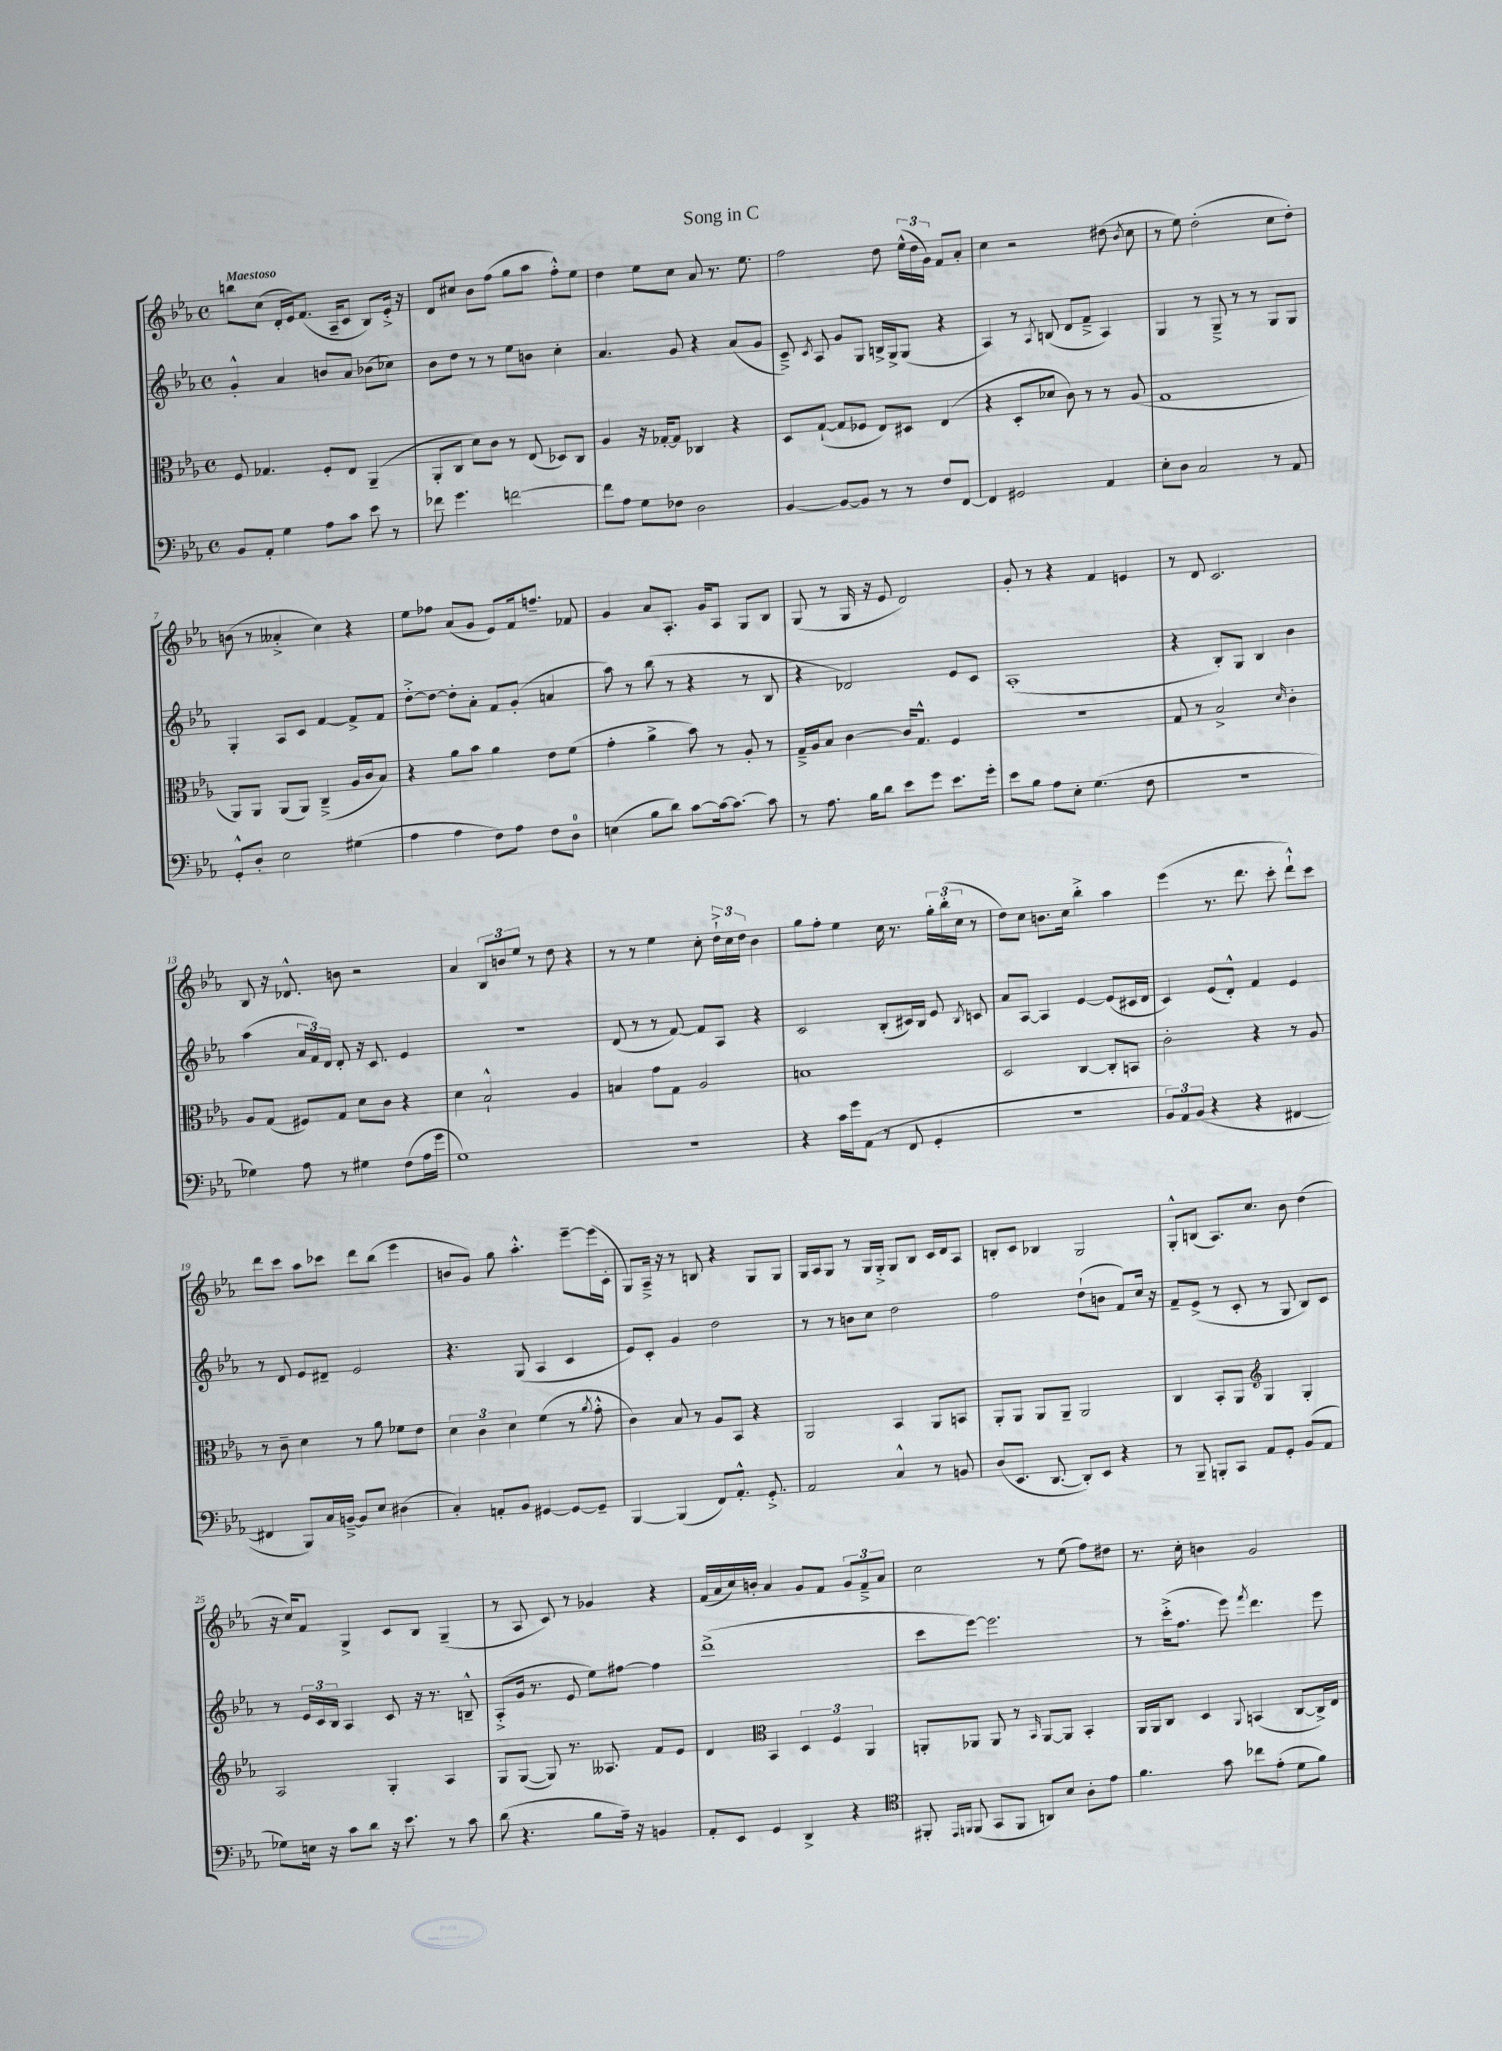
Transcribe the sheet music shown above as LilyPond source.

\header { title = "Song in C" }
<<
\new StaffGroup <<
\new Staff = "s0" {
    \clef treble \key ees \major \defaultTimeSignature \time 4/4 \tempo "Maestoso"
    \autoBeamOff b''8[ c''8]( d'16[-. ees'16) f'8.]( aes16[-- c'8] bes8[) ees'16]-.-> r16 |
    d'8[ cis''8] bes'8[ f''8]( g''8[ aes''8] f''8[-.-^) ees''8] |
    d''4 ees''8[ c''8] aes'8 r8. ees''8. |
    f''2 d''8 \tuplet 3/2 { ees''16[-^( d''16 g'16]) } f'8[ aes'8]-. |
    c''4 r2 dis''8( \acciaccatura { bes'8 } c''8 |
    r8 ees''8) d''2-.( c''8[ d''8]-.) |
    b'8( r8 aeses'4-.-> c''4) r4 |
    ees''8[ fes''8] aes'8[( g'8] ees'8[) f'16 f''8.]-- fes'8 |
    g'4 aes'8[ aes8.]-. g'16[ aes8] g8[ bes8] |
    g8( r8 g16 r16 ees'8 d'2) |
    g'8-. r8 r4 f'4 e'4 |
    r8 d'8 c'2. |
    bes8 r16 des'8.-^ b'8 r2 |
    aes'4 \tuplet 3/2 { bes8[ b'8 ees''8] } r8 d''8 r4 |
    r8 r8 ees''4 c''8-. \tuplet 3/2 { d''16[-!-> c''16 d''16] } bes'4 |
    g''8[ f''8]-. ees''4 c''16 r8. \tuplet 3/2 { g''16[-. bes''16-.( c''16] } r8 |
    d''8[) c''8] b'8.[ c''16] bes''4-.-> aes''4 |
    ees'''4( r8. d'''8. c'''8-. d'''8[-!-^) c'''8] |
    d'''8[ c'''8] aes''8[ ces'''8] d'''8[ bes''8]( ees'''4 |
    b'8[ g'8]) g''8 aes''4.-.-^ ees'''8[~-- ees'''16( c'16]-. |
    g8[) aes16]---> r16 r8 b8 r4 g8[ g8] |
    g16[ aes16 g8] r8 g16[ g16]-.-> g8[ bes8] c'16[ d'16 aes8] |
    b8[-. c'8] bes4 g2 |
    g8[-.-^ b8]( aes8.[) c''8.] bes'8 d''4( |
    r16 c''16[) f'8] g4-> c'8[ bes8] g4--( |
    r8 aes8 c'8) r8 ges'4 r4 |
    f'16[( aes'16 c''16) b'16]-. aes'4 g'8[ f'8] \tuplet 3/2 { g'8[ f'8---> aes'8] } |
    c''2 r8 ees''8( f''8[) dis''8] |
    r8. c''16-. b'4 g'2 \bar "|." |
}
\new Staff = "s1" {
    \clef treble \key ees \major \defaultTimeSignature \time 4/4
    \autoBeamOff g'4-.-^ aes'4 b'8[ aes'8] bes'8[( ces''8]) |
    bes'8[ d''8] r8 r8 ees''8[ b'8] c''4-. |
    aes'4. g'8 r4 aes'8[( g'8] |
    c'8--->) \acciaccatura { c'8 } aes8 g'8[ g8] b16[-> g16-> g8]( r4 |
    aes4) r8 \acciaccatura { aes8 } b8( d'8[ f'8]---> aes4) |
    g4 r8 g8---> r8 r8 g8[ g8] |
    g4-. aes8[ c'8] f'4~ f'8[-> f'8] |
    d''8[~-.-> d''8]~ d''8[-. aes'8]-. f'8[ g'8]-.( a'4 |
    aes''8) r8 bes''8( r8 r4 r8 bes8 |
    r4 des'2) ees'8[ c'8] |
    aes1-.( |
    r4 bes8[-.) g8] bes4 bes'4 |
    aes''4( \tuplet 3/2 { aes'16[ f'16) d'16] } d'8-. r16 c'8. ees'4 |
    R1 |
    d'8( r8 r8 f'8~) f'8[ aes8] r4 |
    c'2 bes8[-.( cis'16) bes16] ees'8 \acciaccatura { bes8 } c'8 |
    aes'8[ aes8]~ aes4 ees'4~ ees'8[( cis'16 d'16] |
    c'4) ees'8[( d'8]-.-^) f'4 ees'4 |
    r8 d'8 ees'8[ dis'8]-- ees'2 |
    r4. g8( aes4 c'4 |
    ees'8[) c'8]-. g'4 d''2 |
    r8 r8 b'8[ c''8] d''2 |
    f''2 d''8[-!( b'8] f'8[) c''16] r16 |
    f'8[-- ees'8]->( r8 c'8-. r8 g8 bes8[) c'8] |
    r8 \tuplet 3/2 { ees'16[ c'16 bes16] } aes4 c'8 r16 r8. b8---^ |
    aes8[-.->( g'16] r8. ees'8 ees''8[) fis''8]~ fis''4 |
    d'''1->( |
    c'''8[ ees'''8]~) ees'''2. |
    r8 c'''16[-.->( f''8.] ees'''8) \acciaccatura { f'''8 } d'''4. ees'''8 \bar "|." |
}
\new Staff = "s2" {
    \clef alto \key ees \major \defaultTimeSignature \time 4/4
    \autoBeamOff f8 ges4. f8[-. ees8] aes,4--( |
    aes,8[-. c8] d'8[) c'8] r8 ees8( des8[) c8] |
    aes4 r16 ges16[~-. ges8] ces4 r4 |
    d8[ g8]~-!( g8[ fes8] ees8[) dis8] ees4( |
    r4 d8[-. des'8] c'8) r8 r8 aes8( |
    g1 |
    aes,8[) aes,8] aes,8[( aes,8]) c4--->( aes16[ c'16 bes8]) |
    r4 aes'8[ bes'8] aes'4 ees'8[ f'8]( |
    g'4-. aes'4-> bes'8) r8 aes8-. r8 |
    g16[---> aes16 bes8] c'4~ c'16[ g8.]-^ f4 |
    r1 |
    g8 r8 bes2-> \grace { d'16 } c'4-. |
    aes8[ g8]( fis8[) g8] d'8[ c'8] r4 |
    d'4 bes2-!-^ aes4 |
    b4 g'8[ g8] aes2 |
    b1 |
    d2 c4~ c8[-. b,8] |
    c'2-. r4 r8 aes8 |
    r8 c'8-- d'4 r8 aes'8 fes'8[ ees'8] |
    \tuplet 3/2 { d'4 c'4 d'4 } f'4( r8 \acciaccatura { aes'8 } g'8-.-^ |
    c'4) bes8 r8 aes8[ bes,8] r4 |
    aes,2 bes,4 aes,8[ b,8] |
    aes,8[-. aes,8] aes,8[ aes,8]-- aes,2 |
    c4 bes,8[-. aes,8] \clef treble g4 g4-. |
    aes2 g4-. aes4 |
    g8[ g8]~( g8) r8. aeses8. f'8[ ees'8] |
    d'4 \clef alto bes,4 \tuplet 3/2 { d4 f4 aes,4 } |
    a,8[-. aes,8] aes,8 r8 \grace { bes,16 } aes,8[~ aes,8] bes,4-. |
    aes,16[ aes,16 c8] d4 \appoggiatura { aes,8 } b,4( c8[~ c16->) ees16] \bar "|." |
}
\new Staff = "s3" {
    \clef bass \key ees \major \defaultTimeSignature \time 4/4
    \autoBeamOff bes,8[ aes,8]-. g4 aes8[ c'8] ees'8 r8 |
    fes'8 g'4. f'2~ |
    f'8[ aes8] g8[ fes8] d2 |
    bes,4~ bes,8[~ bes,8] r8 r8 f8[ f,8]~ |
    f,4 gis,2 aes,4 |
    ees8[-. d8] c2 r8 aes,8 |
    g,8[-.-^ d8]-. ees2 gis4( |
    aes4 aes4 f8[) aes8] f8[ d8]-0 |
    e4( bes8[ d'8]) c'8[~ c'16~ c'8.]~ c'8 |
    r8 aes8. bes16[ d'8] ees'8[ g'8] ees'8.[ g'16]-. |
    ees'8[ bes8] aes8[ ees8]-. g4.( f8 |
    R1 |
    ges4) aes8 r8 gis4 f8[( aes16 g'16] |
    g1) |
    R1 |
    r4 c'16[ g'16 aes,8]( r8 f,8 g,4-. |
    r1 |
    \tuplet 3/2 { bes,8[) aes,8 bes,8]( } r4 r4 fis,4~ |
    fis,4 bes,,8[) c16 b,16]~---> b,8[ ees8] dis4( |
    c4-.) a,8[-. bes,8] gis,4~ gis,8[~ gis,8]-- |
    bes,,4~ bes,,4( f,8[) aes,8.]-.-^ g,8.-.-> |
    aes,2 c4-^ r8 b,8 |
    d8[( ees,8.] d,8.~ d,8[-.) ees,8] r4 |
    r8 bes,,8-- b,,8[-. c,8] aes,8[ g,8]-. bes,8[( aes,8] |
    ges8[) e16] r16 c'8[ d'8] r16 ees'8. r8 c'8 |
    d'8( r4. bes8[ aes16]--) r16 b,4 |
    aes,8[-. ees,8] g,4 d,4-> r4 |
    \clef tenor fis,8-. \grace { ees,16[ f,16] } f,8( g,8[ f,8] a,8[) bes8] aes8[-. ees'8] |
    f'4. g'8 ces''8[ ees'8]-.( d'8[ f'8]) \bar "|." |
}
>>
>>
